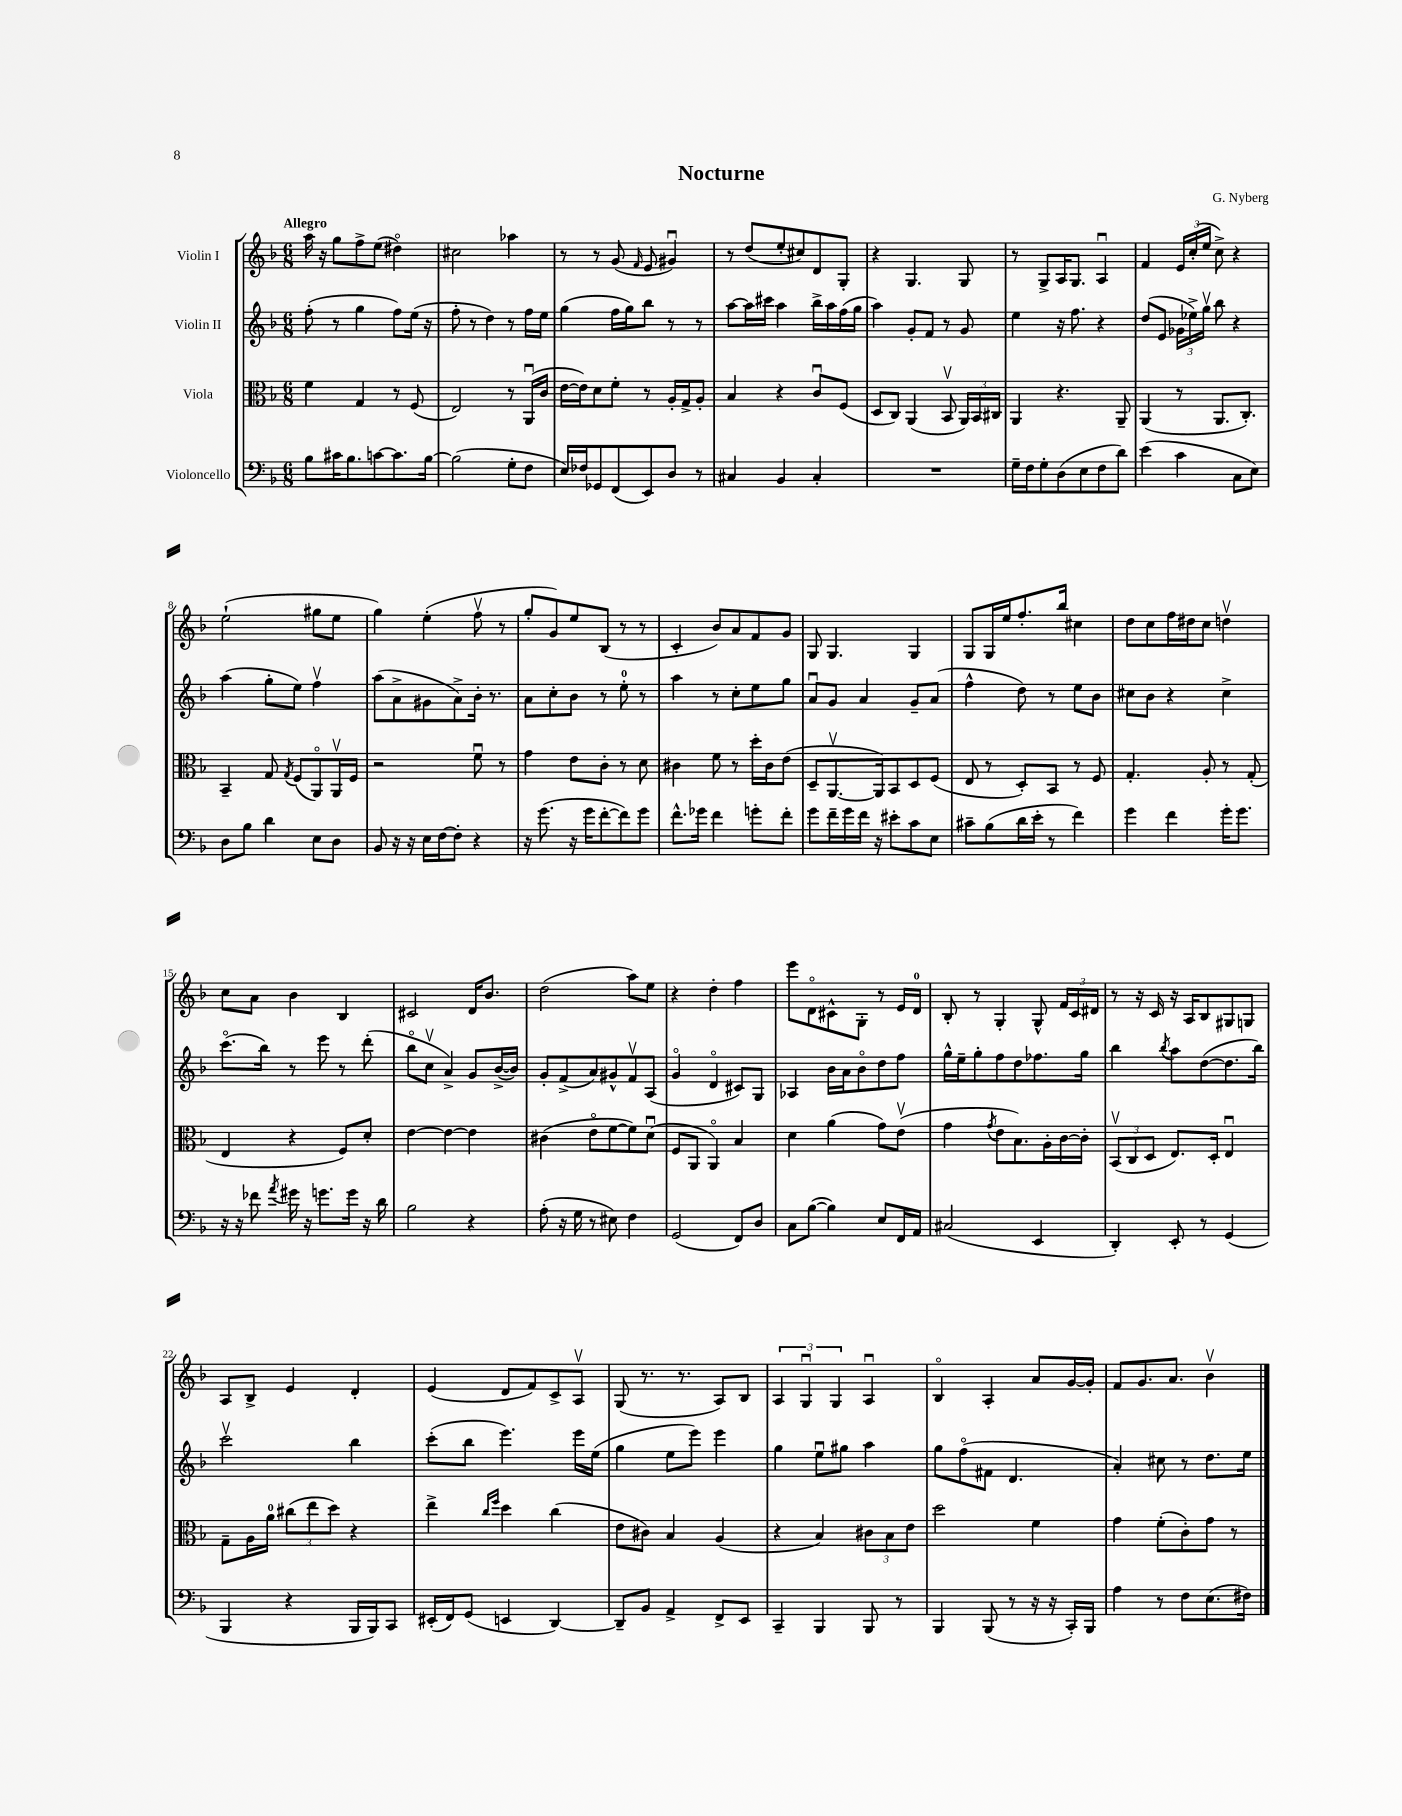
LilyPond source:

\header { title = "Nocturne" composer = "G. Nyberg" }
<<
\new StaffGroup <<
\new Staff = "s0" \with { instrumentName = "Violin I" } {
    \clef treble \key f \major \numericTimeSignature \time 6/8 \tempo "Allegro"
    \autoBeamOff a''16 r16 g''8[ f''8-> e''8]( dis''4\flageolet) |
    cis''2 aes''4 |
    r8 r8 g'8( \grace { f'16 } e'8 gis'4\downbow) |
    r8 d''8[( e''8-. cis''8) d'8 g8]-. |
    r4 g4. g8 |
    r8 g8[-> a16 g8.] a4\downbow |
    f'4 \tuplet 3/2 { e'16[ c''16-.( e''16] } c''8->) r4 |
    e''2-!( gis''8[ e''8] |
    g''4) e''4-.( f''8\upbow r8 |
    g''8[-. g'8) e''8 bes8]( r8 r8 |
    c'4-. bes'8[) a'8 f'8 g'8] |
    g8 g4. g4 |
    g8[ g16 e''16 f''8.-. bes''16] cis''4 |
    d''8[ c''8 f''16 dis''16 c''8] d''4\upbow |
    c''8[ a'8] bes'4 bes4 |
    cis'2 d'16[ bes'8.] |
    d''2( a''8[) e''8] |
    r4 d''4-. f''4 |
    e'''8[ d'8\flageolet cis'8-^ g8]-. r8 e'16[ d'16]-0 |
    bes8-. r8 g4-. g8-^ \tuplet 3/2 { f'16[ c'16 dis'16] } |
    r8 r16 c'16 r16 a16[ bes8 gis8 g8] |
    a8[ bes8]-> e'4 d'4-. |
    e'4( d'8[ f'8) c'8-> a8]\upbow |
    g8( r8. r8. a8[) bes8] |
    \tuplet 3/2 { a4 g4\downbow g4 } a4\downbow |
    bes4\flageolet a4-. a'8[ g'16~ g'16]-. |
    f'8[ g'8. a'8.] bes'4\upbow \bar "|." |
}
\new Staff = "s1" \with { instrumentName = "Violin II" } {
    \clef treble \key f \major \numericTimeSignature \time 6/8
    \autoBeamOff f''8-.( r8 g''4 f''8[) e''16]( r16 |
    f''8-. r8 d''4) r8 f''16[ e''16] |
    g''4( f''16[ g''16) bes''8] r8 r8 |
    a''8[~ a''16 cis'''16] a''4 bes''16[-> a''16 f''16( g''16] |
    a''4) g'8[-. f'8] r8 g'8 |
    e''4 r16 f''8. r4 |
    d''8[( e'8] \tuplet 3/2 { ges'16[ ees''16->) g''16]\upbow } bes''8 r4 |
    a''4( g''8[-. e''8]) f''4\upbow |
    a''8[( a'8-> gis'8 a'8->) bes'16]-. r8. |
    a'8[ c''8-. bes'8] r8 e''8-0-. r8 |
    a''4 r8 c''8[-. e''8 g''8] |
    a'8[\downbow g'8] a'4 g'8[-- a'8]( |
    f''4-^ d''8) r8 e''8[ bes'8] |
    cis''8[ bes'8] r4 cis''4-> |
    c'''8.[\flageolet( bes''16]) r8 e'''8 r8 d'''8-.( |
    bes''8[\flageolet c''8]\upbow a'4->) g'8[ bes'16~->( bes'16]) |
    g'8[-. f'8->( a'8) gis'8-^ f'8\upbow a8]( |
    g'4\flageolet d'4\flageolet cis'8[) g8] |
    aes4 bes'16[ a'16 bes'8\flageolet d''8 f''8] |
    g''16[-^ e''16-- g''8-. f''8 d''8 fes''8. g''16] |
    bes''4 \acciaccatura { bes''8 } a''8[ d''8~( d''8. bes''16]) |
    c'''2\upbow bes''4 |
    c'''8[-.( bes''8] e'''4.) e'''16[ e''16]( |
    g''4 e''8[ e'''8]) e'''4 |
    g''4 e''8[\downbow gis''8] a''4 |
    g''8[ f''8\flageolet( fis'8] d'4. |
    a'4-.) cis''8 r8 d''8.[ e''16] \bar "|." |
}
\new Staff = "s2" \with { instrumentName = "Viola" } {
    \clef alto \key f \major \numericTimeSignature \time 6/8
    \autoBeamOff f'4 g4 r8 f8( |
    e2) r8 a,16[\downbow( c'16] |
    e'16[~ e'16) d'8 f'8]-. r8 a16[-. g16-> a8]-. |
    bes4 r4 c'8[\downbow f8]( |
    d8[ c8]) a,4( bes,8\upbow \tuplet 3/2 { a,16[) bes,16 cis16] } |
    a,4 r4. a,8-- |
    a,4( r8 a,8.[ c8.]-.) |
    bes,4-- g8 \acciaccatura { g8 } f8[( a,8\flageolet) a,16\upbow f16] |
    r2 f'8\downbow r8 |
    g'4 e'8[ c'8]-. r8 d'8 |
    cis'4 f'8 r8 d''16[-. cis'16 e'8]( |
    d8[-- a,8.~\upbow a,16) bes,8 d8 f8]( |
    e8 r8 d8[-.) bes,8] r8 f8 |
    g4.-. a8-. r8 g8-.( |
    e4 r4 f8[) d'8]-. |
    e'4~ e'4~ e'4 |
    cis'4( e'8[\flageolet f'8~ f'8) d'8]\downbow( |
    f8[ a,8] a,4\flageolet) bes4 |
    d'4 a'4( g'8[) e'8]\upbow( |
    g'4 \acciaccatura { g'8 } e'8[ bes8.) a16-. c'16~ c'16]-. |
    \tuplet 3/2 { bes,8[\upbow( c8 d8] } e8.[) d16]-. e4\downbow |
    g8[-- a16 a'16]-0 \tuplet 3/2 { cis''8[( e''8 d''8]) } r4 |
    e''4-> \grace { c''16[ f''16] } d''4 c''4( |
    e'8[ cis'8]) bes4 a4( |
    r4 bes4) \tuplet 3/2 { cis'8[ bes8 e'8] } |
    d''2 f'4 |
    g'4 f'8[-.( c'8-.) g'8] r8 \bar "|." |
}
\new Staff = "s3" \with { instrumentName = "Violoncello" } {
    \clef bass \key f \major \numericTimeSignature \time 6/8
    \autoBeamOff bes8[ cis'16 bes8. c'8~ c'8. bes16]~ |
    bes2( g8[-. f8] |
    e16[) fes16 ges,8 f,8( e,8) d8] r8 |
    cis4 bes,4 cis4-. |
    R2. |
    g16[-- f16 g8-. d8( e8 f8 d'8]) |
    e'4( c'4 c8[ e8]) |
    d8[ bes8] d'4 e8[ d8] |
    bes,8 r16 r16 e16[ f16~ f8]-. r4 |
    r16 g'8.( r16 g'16[ f'8~-. f'8) g'8] |
    f'8.[-^ ges'16] f'4 g'8[-. f'8]-. |
    g'8[ f'16-- g'16 f'16] r16 eis'8[-. c'8 e8] |
    cis'8[-- bes8( d'16 e'16]-. r8 f'4) |
    g'4 f'4 g'16[-. g'8.] |
    r16 r16 fes'8 \acciaccatura { a'8 } gis'16 r16 g'8.[ g'16] r16 d'16 |
    bes2 r4 |
    a8-.( r16 g16 r8 eis8) f4 |
    g,2( f,8[) d8] |
    c8[ bes8]~( bes4) e8[ f,16 a,16] |
    cis2( e,4 |
    d,4-.) e,8-. r8 g,4( |
    bes,,4 r4 bes,,16[ bes,,16) c,8] |
    eis,16[-.( f,16) g,8]( e,4 d,4~) |
    d,8[-- bes,8] a,4-> f,8[-> e,8] |
    c,4-- bes,,4 bes,,8 r8 |
    bes,,4 bes,,8( r8 r16 r16 c,16[-.) bes,,16] |
    a4 r8 f8[ e8.( fis16]) \bar "|." |
}
>>
>>
